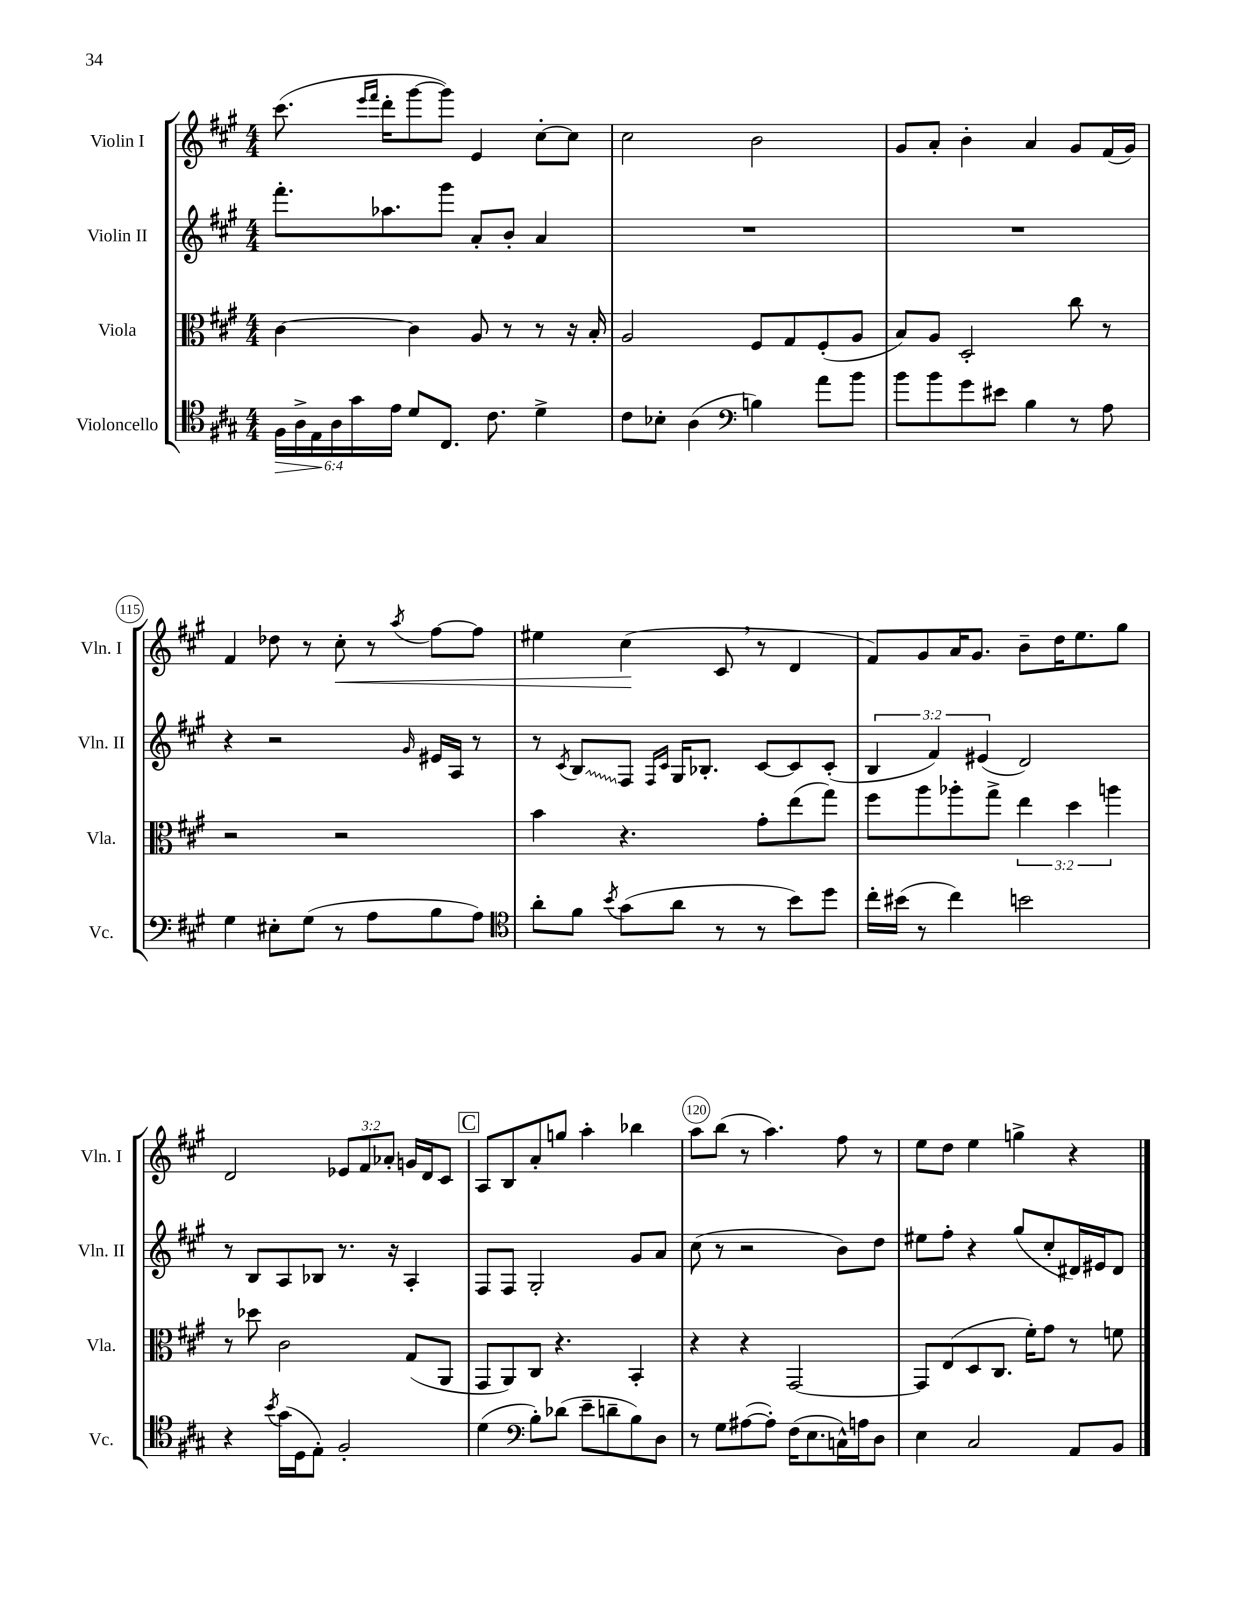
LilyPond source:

<<
\new StaffGroup <<
\new Staff = "s0" \with { instrumentName = "Violin I" shortInstrumentName = "Vln. I" } {
    \clef treble \key a \major \numericTimeSignature \time 4/4 \override Staff.TupletNumber.text = #tuplet-number::calc-fraction-text
    \autoBeamOff cis'''8.( \grace { e'''16[ fis'''16] } d'''16[-. gis'''8~ gis'''8]) e'4 cis''8[~-. cis''8] |
    cis''2 b'2 |
    gis'8[ a'8]-. b'4-. a'4 gis'8[ fis'16( gis'16]) |
    fis'4 des''8 r8 cis''8-.\< r8 \acciaccatura { a''8 } fis''8[~ fis''8] |
    eis''4 cis''4\!( cis'8 \breathe r8 d'4 |
    fis'8[) gis'8 a'16 gis'8.] b'8[-- d''16 e''8. gis''8] |
    d'2 \tuplet 3/2 { ees'8[ fis'8 aes'8]-. } g'16[ d'16 cis'8] |
    \mark \markup { \box "C" } a8[ b8 a'8-. g''8] a''4-. bes''4 |
    a''8[ b''8]( r8 a''4.) fis''8 r8 |
    e''8[ d''8] e''4 g''4-> r4 \bar "|." |
}
\new Staff = "s1" \with { instrumentName = "Violin II" shortInstrumentName = "Vln. II" } {
    \clef treble \key a \major \numericTimeSignature \time 4/4 \override Staff.TupletNumber.text = #tuplet-number::calc-fraction-text
    \autoBeamOff fis'''8.[-. aes''8. gis'''8] a'8[-. b'8]-. a'4 |
    R1 |
    R1 |
    r4 r2 \grace { gis'16 } eis'16[ a16] r8 |
    r8 \acciaccatura { cis'8 } \once \override Glissando.style = #'zigzag b8[\glissando fis8] \grace { fis16[ cis'16] } gis16[ bes8.]-. cis'8[~ cis'8 cis'8]-.( |
    \tuplet 3/2 { b4 fis'4) eis'4( } d'2) |
    r8 b8[ a8 bes8] r8. r16 a4-. |
    \mark \markup { \box "C" } fis8[ fis8] gis2-. gis'8[ a'8] |
    cis''8( r8 r2 b'8[) d''8] |
    eis''8[ fis''8]-. r4 gis''8[( cis''8-. dis'16) eis'16 dis'8] \bar "|." |
}
\new Staff = "s2" \with { instrumentName = "Viola" shortInstrumentName = "Vla." } {
    \clef alto \key a \major \numericTimeSignature \time 4/4 \override Staff.TupletNumber.text = #tuplet-number::calc-fraction-text
    \autoBeamOff cis'4~ cis'4 a8 r8 r8 r16 b16-. |
    a2 fis8[ gis8 fis8-.( a8] |
    b8[) a8] d2-. cis''8 r8 |
    r2 r2 |
    b'4 r4. gis'8[-. e''8( gis''8]) |
    fis''8[ a''8 aes''8-. gis''8]-> \tuplet 3/2 { e''4 d''4 a''4 } |
    r8 des''8 cis'2 gis8[( a,8] |
    \mark \markup { \box "C" } gis,8[ a,8) cis8] r4. b,4-. |
    r4 r4 gis,2~ |
    gis,8[ e8( d8 cis8.] fis'16[-.) gis'8] r8 f'8 \bar "|." |
}
\new Staff = "s3" \with { instrumentName = "Violoncello" shortInstrumentName = "Vc." } {
    \clef tenor \key a \major \numericTimeSignature \time 4/4 \override Staff.TupletNumber.text = #tuplet-number::calc-fraction-text
    \autoBeamOff \tuplet 6/4 { fis16[\> a16-> e16\! a16 gis'16 e'16] } d'8[ cis8.] cis'8. d'4-> |
    cis'8[ bes8]-. a4( \clef bass b4) a'8[ b'8] |
    b'8[ b'8 gis'8 eis'8] b4 r8 a8 |
    gis4 eis8[-. gis8]( r8 a8[ b8 a8]) |
    \clef tenor a'8[-. fis'8] \acciaccatura { b'8 } gis'8[( a'8] r8 r8 b'8[) d''8] |
    cis''16[-. bis'16]( r8 cis''4) b'2 |
    r4 \acciaccatura { b'8 } gis'16[( d16 e8]-.) fis2-. |
    \mark \markup { \box "C" } d'4( \clef bass b8[-.) des'8]( e'8[-- d'8-- b8) d8] |
    r8 gis8[ ais8~( ais8]-.) fis16[( e8. c16-^) a16 d8] |
    e4 cis2 a,8[ b,8] \bar "|." |
}
>>
>>
\layout { \context { \Score currentBarNumber = #112 \override BarNumber.break-visibility = ##(#f #t #t) barNumberVisibility = #(every-nth-bar-number-visible 5) \override BarNumber.stencil = #(make-stencil-circler 0.1 0.3 ly:text-interface::print) } }
